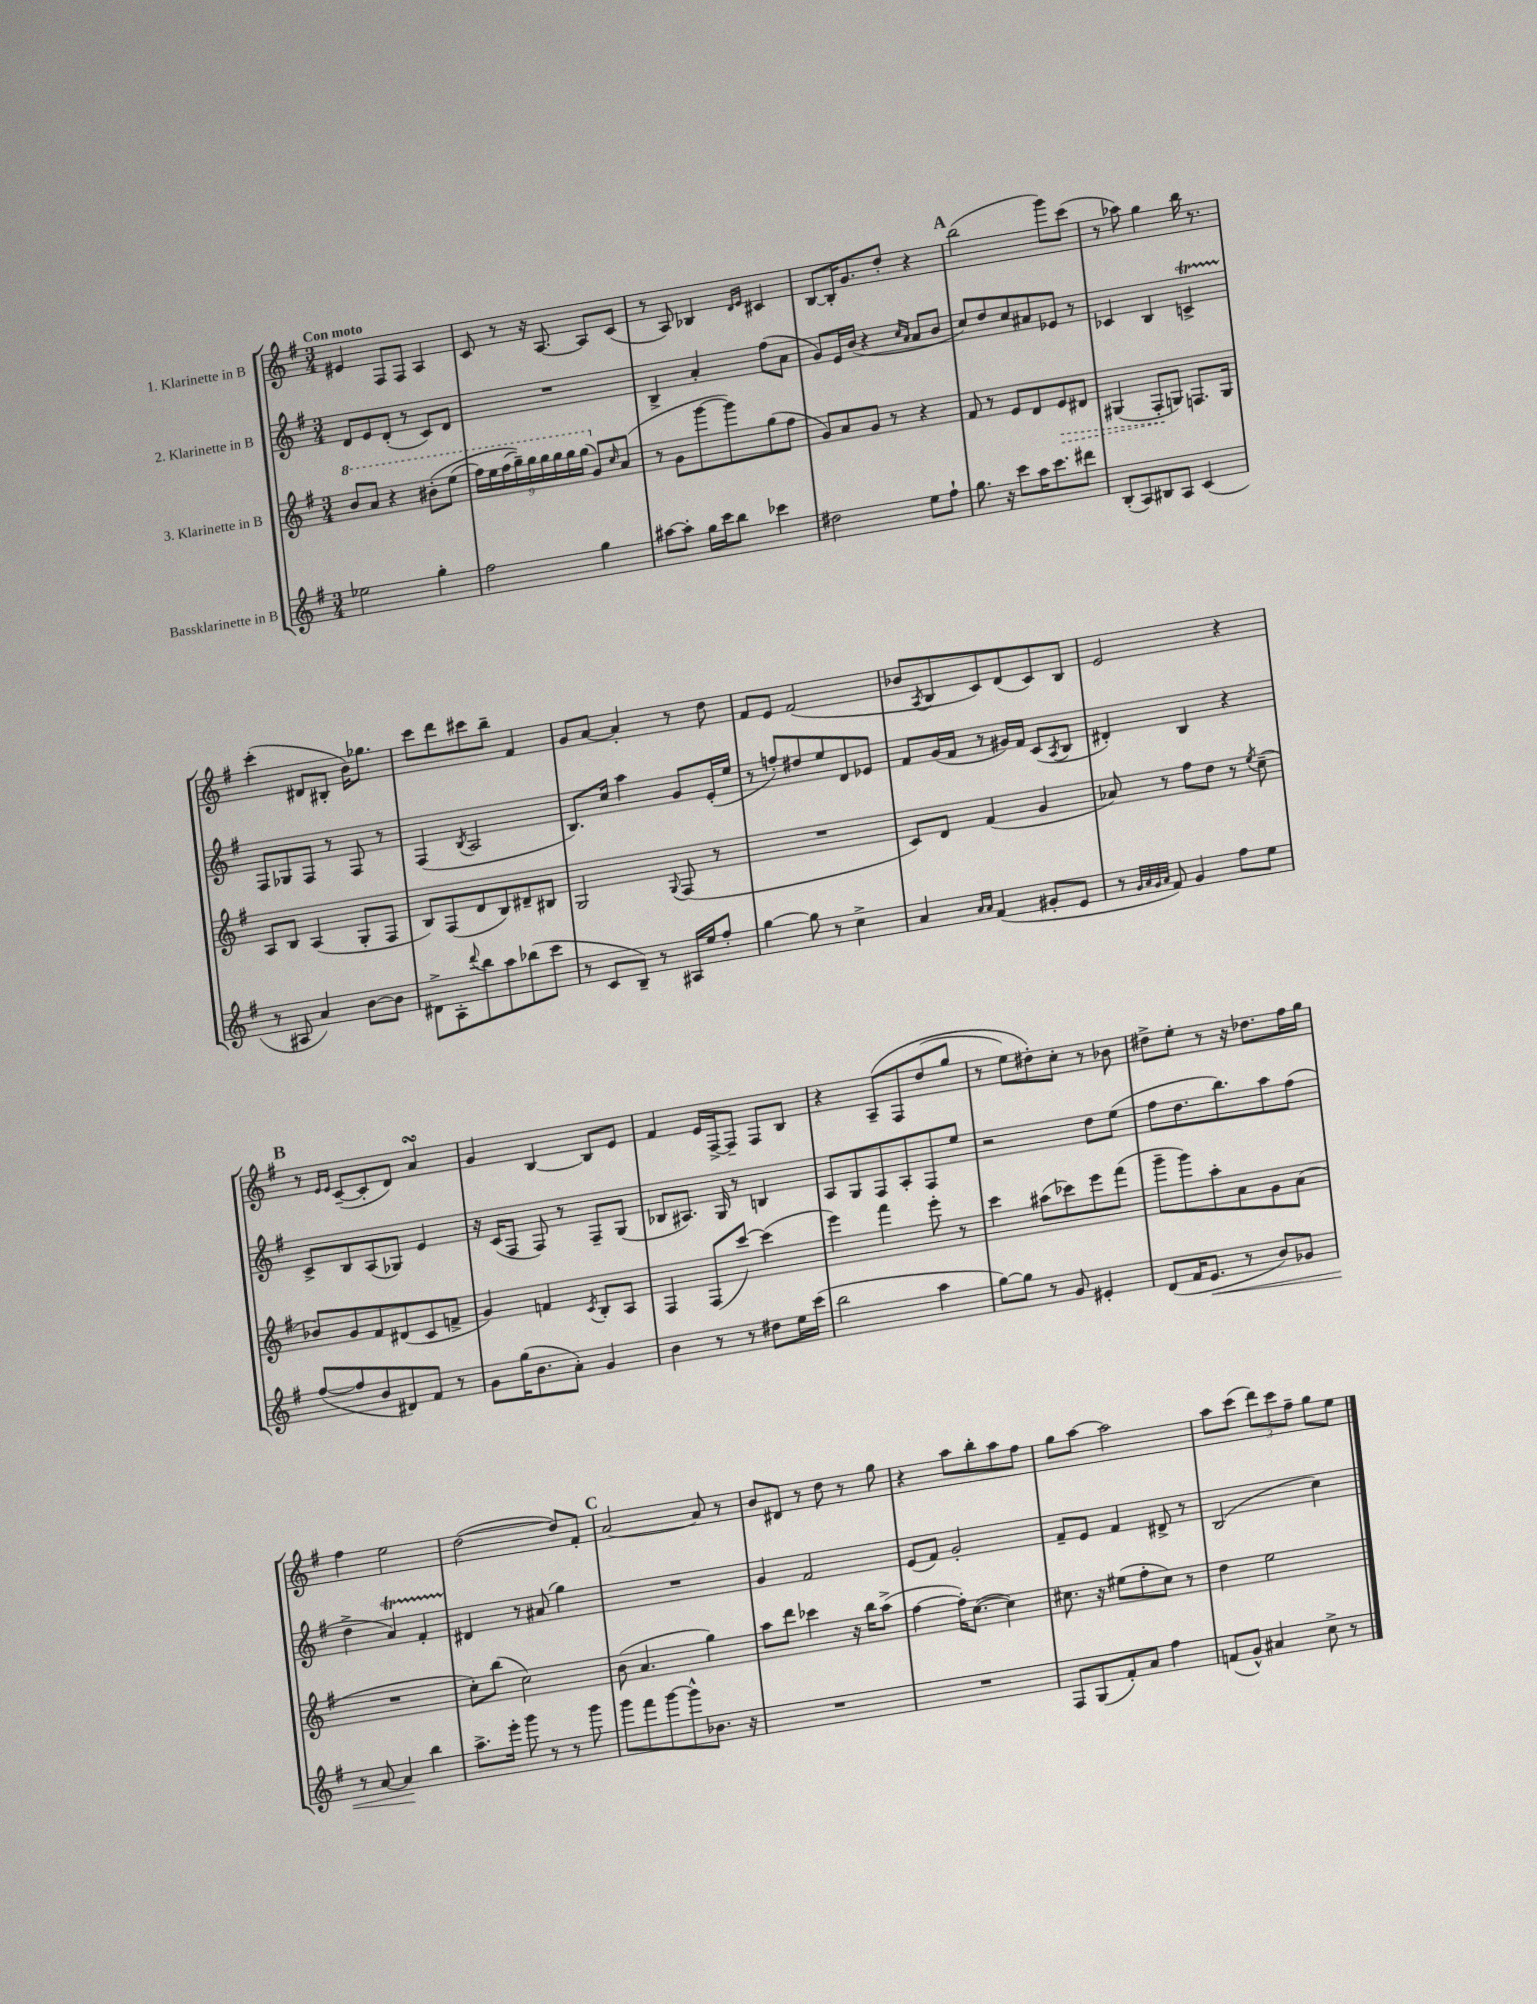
<<
\new StaffGroup <<
\new Staff = "s0" \with { instrumentName = "1. Klarinette in B" } {
    \clef treble \key g \major \numericTimeSignature \time 3/4 \tempo "Con moto"
    eis'4 fis8 fis8 a4 |
    c'8 r8 r16 a8.~ a8 c'8( |
    r8 a8) bes4 \grace { d'16 e'16 } cis'4 |
    b8~ b16-. g'8. d''8-. r4 |
    \mark \markup { \bold "A" } b''2( g'''8) c'''8( |
    r8 aes''8) g''4 b''16 r8. |
    c'''4-.( dis'8 bis8-. b'16) ges''8. |
    c'''8 d'''8 cis'''8 b''8-- fis'4 |
    g'8 a'8~ a'4-. r8 d''8 |
    fis'8 e'8 fis'2( |
    bes'8 \acciaccatura { a8 } b8 c'8) d'8( c'8) b8 |
    e'2 r4 |
    \mark \markup { \bold "B" } r8 \grace { e'16 e'16 } c'8~--( c'8-. d'8) a'4\turn |
    g'4 b4~ b8 e'8 |
    fis'4 e'16 fis16~-> fis8-- fis8 b8 |
    r4 a8--\( fis8 d''8( g''8 |
    r8 e''8) dis''8-.\) c''8-. r8 bes'8 |
    dis''8-> e''8-. r8 r16 des''8. fis''16 g''16 |
    fis''4 e''2 |
    d''2~( d''8) fis'8-. |
    \mark \markup { \bold "C" } a'2~ a'8 r8 |
    b'8 dis'8 r8 d''8 r8 g''8 |
    r4 a''8 b''8-. a''8 fis''8 |
    g''8 a''8~ a''2 |
    a''8 c'''8( \tuplet 3/2 { d'''8) c'''8 fis''8-- } g''8 e''8 \bar "|." |
}
\new Staff = "s1" \with { instrumentName = "2. Klarinette in B" } {
    \clef treble \key g \major \numericTimeSignature \time 3/4
    d'8 e'8 d'8-.( r8 c'8) d'8 |
    R2. |
    b4-> a'4-. fis''8( a'8 |
    g'8) e'16 b'16( r4 \grace { c''16 a'16 } a'8 b'8 |
    \mark \markup { \bold "A" } c''8) d''8 c''8 ais'8 ees'8 r8 |
    ces'4 b4 c'4->\startTrillSpan |
    fis8\stopTrillSpan ges8 fis8 r8 fis8 r8 |
    fis4( \acciaccatura { b8 } a2 |
    b8.) c''16 a''4 g'8 e'16-.( e''16 |
    r8 f''8-.) dis''8 e''8 d'8 ees'8 |
    fis'8 g'16( fis'16 r8 gis'16) fis'16 c'8( \acciaccatura { a8 } b8 |
    dis'4-.) b4 r4 |
    \mark \markup { \bold "B" } c'8-> b8 a8( ges8) e'4 |
    r16 c'16( fis8 fis8) r8 fis8-- g8( |
    bes8 ais8.) g16 r8 b4 |
    a8 g8 fis8 a8-. fis8 e''8 |
    r2 d''8 e''8( |
    fis''8 d''8. b''8.) a''8 fis''8( |
    d''4-> a'4\startTrillSpan) fis'4-. |
    dis'4\stopTrillSpan r8 ais'8( g''4) |
    \mark \markup { \bold "C" } R2. |
    g'4 fis'2 |
    e'8( fis'8) g'2-. |
    fis'8-- e'8 fis'4 dis'8-> r8 |
    b2( c''4) \bar "|." |
}
\new Staff = "s2" \with { instrumentName = "3. Klarinette in B" } {
    \clef treble \key g \major \numericTimeSignature \time 3/4
    \ottava #1 b''8 a''8 r4 bis''8-.\( e'''8( |
    \tuplet 9/8 { fis'''16) e'''16 fis'''16( g'''16--)\) g'''16 g'''16 g'''16 g'''16 g'''16( \ottava #0 } g'8) \grace { c''16 } a'8( |
    r8 g'8 g'''8~ g'''8) g''8( fis''8 |
    g'8) a'8 g'8 r8 r4 |
    \mark \markup { \bold "A" } fis'8 r8 e'8 d'8 \once \override Hairpin.style = #'dashed-line e'8\> dis'8 |
    gis4( fis8-.\! g8) f8. g16 |
    a8 b8 a4( g8-. fis8 |
    b8) fis8( d'8 b8) dis'8-- bis8 |
    g2 \appoggiatura { g8 } fis8( r8 |
    R2. |
    c'8) d'8 fis'4( g'4 |
    aes'8) r8 fis''8 d''8 r8 \acciaccatura { e''8 } c''8--( |
    \mark \markup { \bold "B" } bes'8) g'8 fis'8 dis'8( c'8 f'8-> |
    g'4) f'4 \acciaccatura { c'8 } b8-. a8 |
    fis4 fis8( c'''8~) c'''4( |
    e'''4) fis'''4 e'''8-. r8 |
    c'''4 ais''8( ces'''8) e'''8 fis'''8( |
    g'''8-- g'''8) a''8-. a'8 g'8 a'8( |
    R2. |
    c''8-.) b''8( c''2) |
    \mark \markup { \bold "C" } b'8( a'4. g''4) |
    a''8 d'''8 ces'''4 r16 b''16 a''8->( |
    fis''4~ fis''16-.) c''8.~( c''4) |
    cis''8. r16 eis''8( fis''8-. cis''8) r8 |
    d''4 e''2 \bar "|." |
}
\new Staff = "s3" \with { instrumentName = "Bassklarinette in B" } {
    \clef treble \key g \major \numericTimeSignature \time 3/4
    ees''2 g''4-. |
    fis''2 g''4 |
    ais''8~ ais''8-. g''16 c'''16 b''8 ces'''4 |
    dis''2 e''8 fis''8-! |
    \mark \markup { \bold "A" } g''8. r16 c'''8 a''16 c'''8. dis'''8 |
    b8-.( a8) bis8 a8 c'4( |
    r8 ais8 a'4) b'8~ b'8 |
    dis'8-> a8-. \appoggiatura { d'''8 } b''8 a''8 bes''8( c'''8 |
    r8 c'8 b8--) r8 ais16 e''16 fis''8-. |
    g''4~ g''8 r8 c''4-> |
    a'4 \grace { a'16 a'16 } fis'4( gis'8-. e'8 |
    r8 \grace { g'32 a'32 g'32 a'32 } fis'8) g'4 fis''8 e''8 |
    \mark \markup { \bold "B" } fis''8~( fis''8 b'8 dis'8) fis'8 r8 |
    g'8 g''16( b'8. a'8-.) g'4 |
    b'4 r8 r8 dis''8 e''16 c'''16( |
    b''2 a''4 |
    g''8~) g''8 r8 g'8 eis'4-. |
    d'8( fis'16 e'8.\< r8 b'8) ges'8 |
    r8 a'8~ a'4\! b''4 |
    a''8.-> e'''16-. g'''8 r8 r8 g'''8 |
    \mark \markup { \bold "C" } g'''8 fis'''8 g'''8~ g'''8-^ bes'8. r16 |
    R2. |
    R2. |
    fis8 g8( fis'8-.) a'8 fis''4 |
    f'8( g'8-^) ais'4 c''8-> r8 \bar "|." |
}
>>
>>
\layout { \context { \Score \remove "Bar_number_engraver" } }
